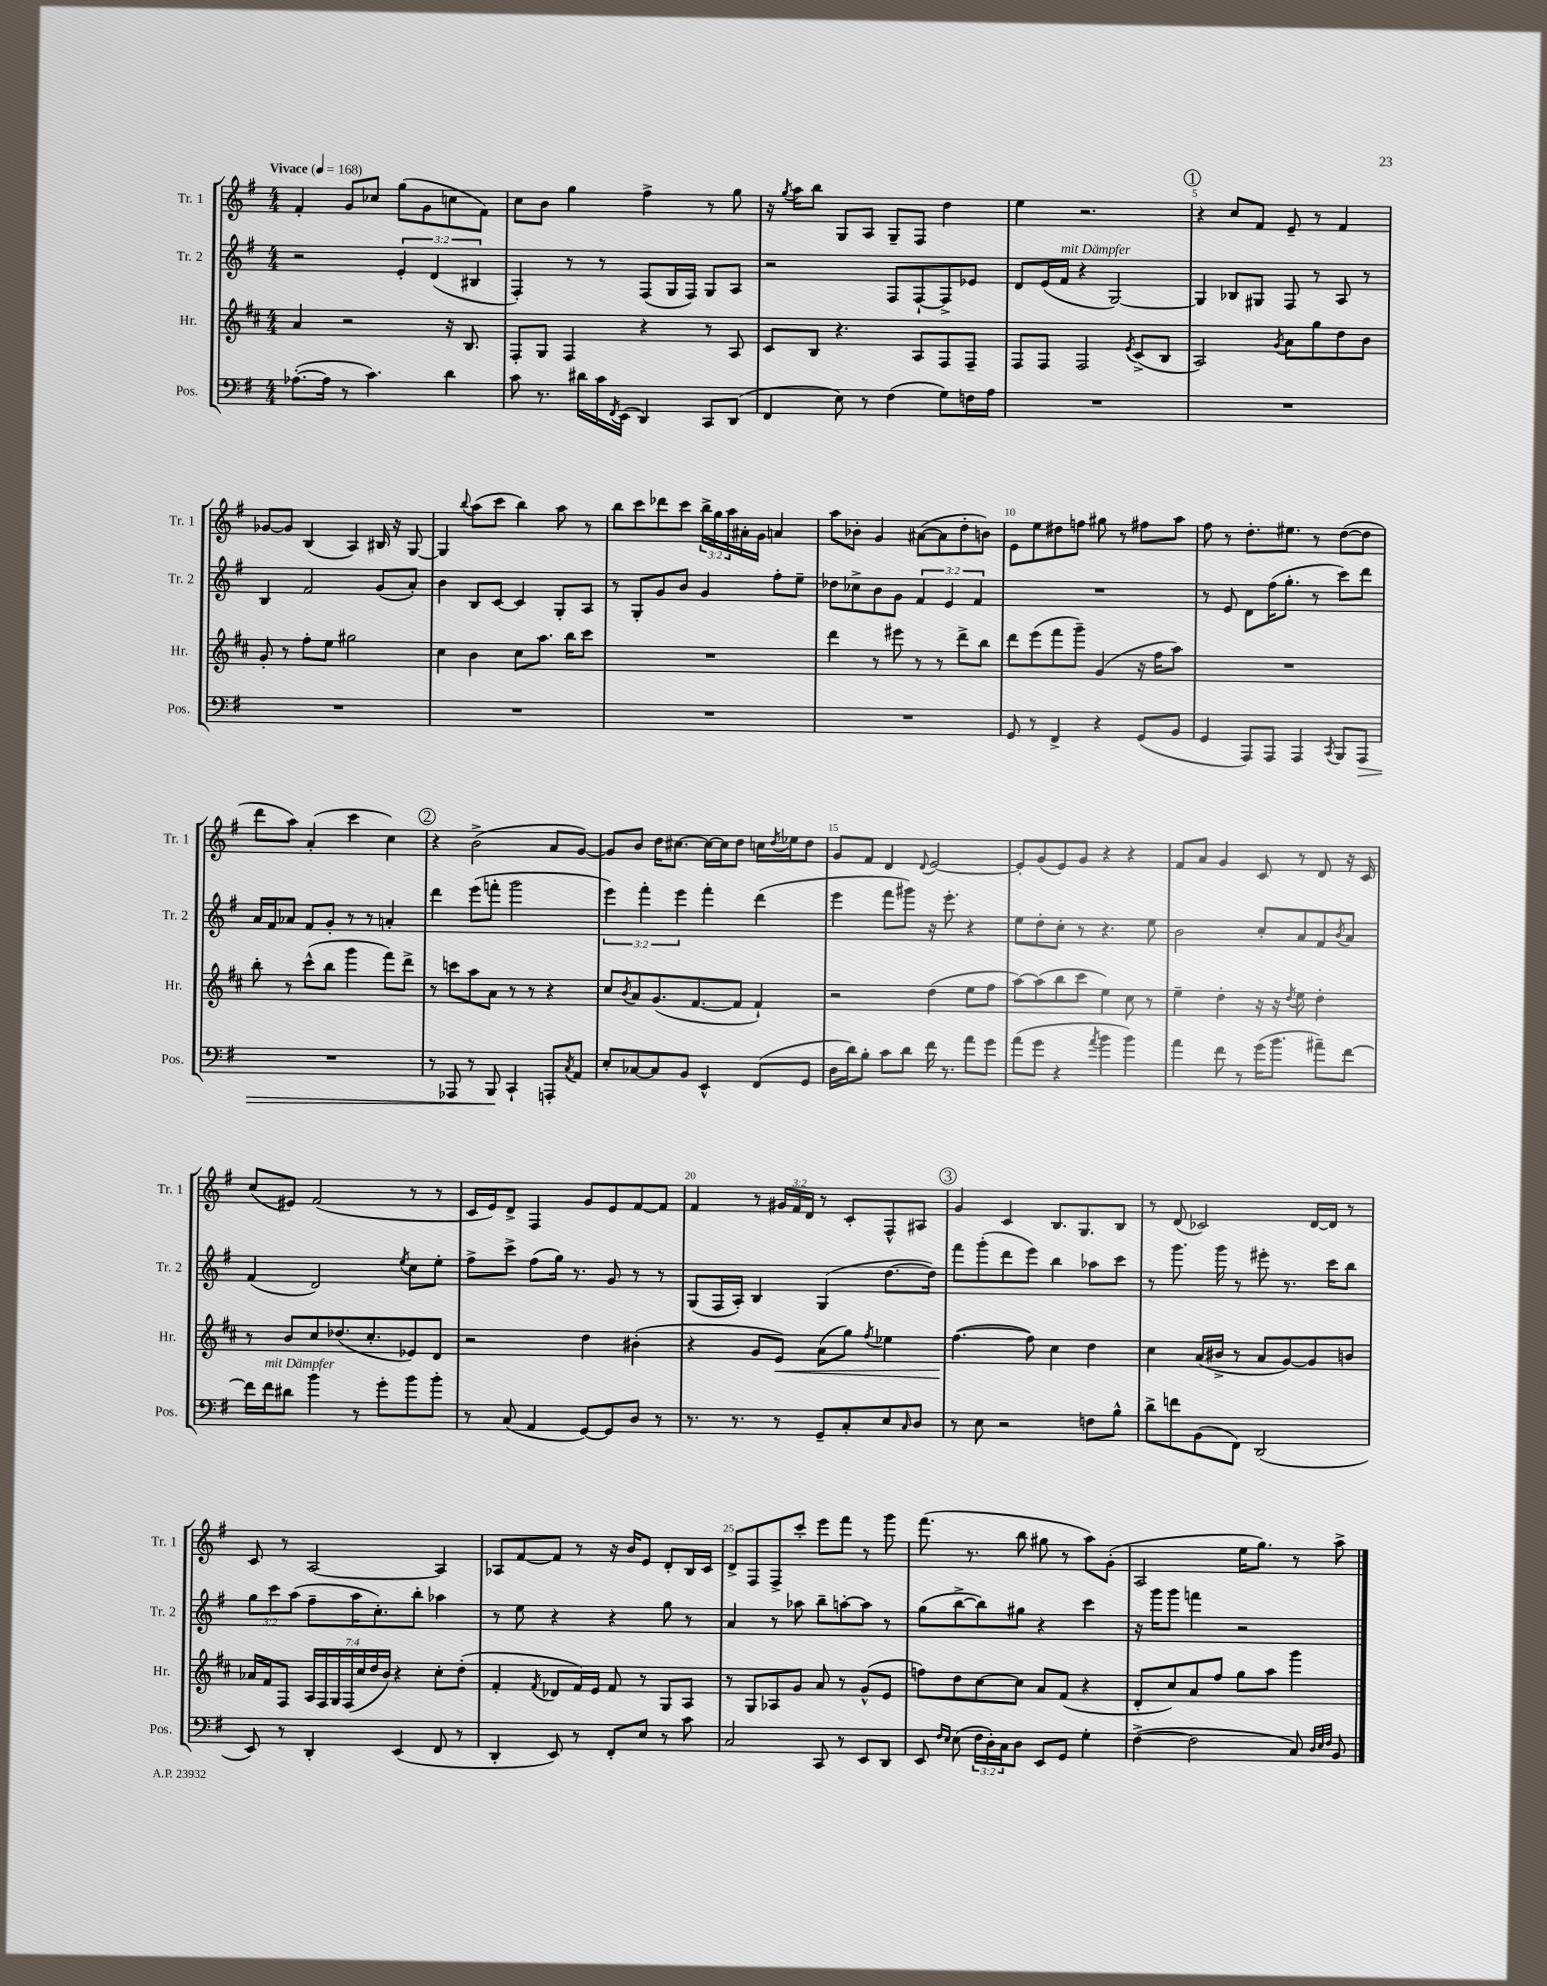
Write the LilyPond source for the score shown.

<<
\new StaffGroup <<
\new Staff = "s0" \with { instrumentName = "Tr. 1" shortInstrumentName = "Tr. 1" } {
    \clef treble \key g \major \numericTimeSignature \time 4/4 \override Staff.TupletNumber.text = #tuplet-number::calc-fraction-text \tempo "Vivace" 4 = 168
    fis'4-. g'8 ces''8 g''8( g'8 c''8 fis'8) |
    c''8 b'8 g''4 fis''4-> r8 g''8 |
    r16 \acciaccatura { g''8 } a''16 b''8 g8 a8 g8-- fis8 d''4 |
    e''4 r2. |
    \mark \markup { \circle "1" } r4 c''8 fis'8 e'8-- r8 fis'4 |
    ges'8~ ges'8 b4( a4) bis16 r16 g8~ |
    g4 \appoggiatura { b''8 } a''8( c'''8 b''4) a''8 r8 |
    b''8 c'''8 des'''8 c'''8 \tuplet 3/2 { b''16-> g''16 a''16 } ais'16-. g'16 a'4 |
    a''8 bes'8-. g'4 ais'8~( ais'8 d''8-. b'8) |
    e'8 e''8 dis''8 f''8 gis''8 r8 fis''8 a''8 |
    fis''8 r8 d''8.-. eis''8. r8 d''8~( d''8 |
    d'''8 a''8) a'4-.( c'''4 c''4) |
    \mark \markup { \circle "2" } r4 b'2->( a'8 g'8~) |
    g'8 b'8 d''16 cis''8.~ cis''16~ cis''16 d''8 c''16 \acciaccatura { d''8 } ees''16 d''8 |
    g'8 fis'8 d'4 \appoggiatura { d'8 } e'2~ |
    e'8-. g'8( e'8) g'8 r4 r4 |
    fis'8 a'8 g'4 c'8 r8 d'8 r16 c'16 |
    c''8( eis'8) fis'2( r8 r8 |
    c'16 e'16) d'8-> fis4 g'8 e'8 fis'8~ fis'8 |
    fis'4 r8 \tuplet 3/2 { gis'16 fis'16 d'16 } r8 c'8-. fis8-^ ais8 |
    \mark \markup { \circle "3" } g'4 c'4 b8. g8. b8 |
    r8 d'8( ces'2) d'16~ d'16 r8 |
    c'8 r8 a2~ a4 |
    aes8 fis'8~ fis'8 r8 r16 b'16 e'8 d'8-. b16 c'16 |
    d'8-> fis8 fis8-> c'''8-. e'''8 fis'''8 r8 g'''8 |
    fis'''8.( r8. b''8 gis''8 r8 a''8) g'8-.( |
    a2 e''16 g''8.) r8 a''8-> \bar "|." |
}
\new Staff = "s1" \with { instrumentName = "Tr. 2" shortInstrumentName = "Tr. 2" } {
    \clef treble \key g \major \numericTimeSignature \time 4/4 \override Staff.TupletNumber.text = #tuplet-number::calc-fraction-text
    r2 \tuplet 3/2 { e'4-. d'4( bis4 } |
    fis4-.) r8 r8 fis8( g16 fis16) g8 a8 |
    r2 fis8 fis8~-! fis8-> ees'8 |
    d'8 e'16( fis'16^\markup { \italic "mit Dämpfer" } r4 g2~) |
    \mark \markup { \circle "1" } g4 bes8 gis8 fis8 r8 a8 r8 |
    b4 fis'2 g'8( a'8-.) |
    b'4 b8 c'8~ c'4 g8-. a8 |
    r8 g8-. g'8 b'8 g'4 fis''8-. e''8-- |
    des''8 ces''8-> b'8 g'8 \tuplet 3/2 { fis'4 e'4 fis'4 } |
    R1 |
    r8 e'8 d'8 fis''16( g''8.-. r8 c'''8) d'''8 |
    a'16 fis'16 aes'8 fis'8 g'8-. r8 r8 a'4-. |
    \mark \markup { \circle "2" } d'''4 e'''8( f'''8-. g'''2 |
    \tuplet 3/2 { e'''4) fis'''4-. e'''4 } fis'''4-. d'''4( |
    e'''4 fis'''8 gis'''8) r16 e'''8.-. r4 |
    e''8 d''8-. c''8-. r8 r4. e''8 |
    b'2 c''8-. a'8 fis'8 \acciaccatura { b'8 } a'8 |
    fis'4( d'2) \acciaccatura { e''8 } c''8 e''8-. |
    fis''8-> c'''8-> fis''8( g''16) r8. g'8 r8 r8 |
    g8( fis16 a16-.) b4 g4( d''8.~ d''16) |
    \mark \markup { \circle "3" } fis'''8 g'''8-.( d'''8 e'''8) b''4 aes''8 c'''8 |
    r8 g'''8. g'''16 r8 eis'''8-. r8. c'''16 b''8 |
    \tuplet 3/2 { g''8 c'''8 a''8( } fis''8-- a''16 c''8.-.) b''8-. aes''4 |
    r8 e''8 r4 r4 g''8 r8 |
    a'4 r8 aes''8 b''8-- a''8~-. a''8 r8 |
    g''8( b''8~-> b''8) gis''8 r4 c'''4 |
    r16 g'''16 g'''8 f'''4 r2 \bar "|." |
}
\new Staff = "s2" \with { instrumentName = "Hr." shortInstrumentName = "Hr." } {
    \clef treble \key d \major \numericTimeSignature \time 4/4 \override Staff.TupletNumber.text = #tuplet-number::calc-fraction-text
    a'4 r2 r16 b8. |
    fis8-. g8 fis4 r4 r8 a8 |
    cis'8 b8 r4. a8 fis8 fis8-- |
    fis8 fis8 fis2 \acciaccatura { e'8 } cis'8->( b8 |
    \mark \markup { \circle "1" } a2) \acciaccatura { g'8 } a'8 g''8 d''8 b'8 |
    g'8-. r8 fis''8-. e''8 gis''2 |
    cis''4 b'4 cis''8 a''8. b''16 cis'''8 |
    R1 |
    d'''4 r8 eis'''8 r8 r8 d'''8-> b''8 |
    d'''8 e'''8( fis'''8 g'''8--) g'4( r16 fis''16 a''8) |
    R1 |
    b''8-. r8 cis'''8-^( b''8 g'''4 fis'''8) d'''8-> |
    \mark \markup { \circle "2" } r8 c'''8 a''8 a'8 r8 r8 r4 |
    cis''8 \acciaccatura { b'8 } a'8 g'8.( fis'8.~ fis'8 fis'4-!) |
    r2 d''4( e''8 fis''8 |
    a''8~) a''8( b''8 cis'''8 e''4) cis''8 r8 |
    e''4-- d''4-. r16 r16 \acciaccatura { d''8 } e''8 d''4-. |
    r8 b'8 cis''8 des''8.( cis''8.-. ees'8) d'8 |
    r2 d''4 bis'4-.( |
    r4 g'8 e'8\<) a'8( g''8) \acciaccatura { fis''8 } ees''4 |
    \mark \markup { \circle "3" } fis''4.~\!( fis''8) cis''4 d''4 |
    cis''4 a'16( bis'16-> r8 a'8 g'8~) g'8 b'8 |
    aes'16 fis'16 fis8 \tuplet 7/4 { a16 fis16 g16 fis16( cis''16 d''16 b'16) } r4 cis''8-. d''8-.( |
    fis'4-. \acciaccatura { fis'8 } des'8 fis'16) e'16 fis'8 r8 g8 a8 |
    r8 g8 aes8 g'8 a'8 r8 g'8-^( e'8 |
    f''8) d''8 cis''8~ cis''8 a'8 fis'8( r4 |
    d'8-. cis''8) a'8 fis''8 g''8 a''8 g'''4 \bar "|." |
}
\new Staff = "s3" \with { instrumentName = "Pos." shortInstrumentName = "Pos." } {
    \clef bass \key g \major \numericTimeSignature \time 4/4 \override Staff.TupletNumber.text = #tuplet-number::calc-fraction-text
    aes8.~-.( aes16 r8 c'4.) d'4 |
    c'8 r8. dis'16 c'16 \acciaccatura { fis,8 } e,16( d,4) c,8 d,8( |
    fis,4 e8) r8 fis4( g8) f16 a16 |
    R1 |
    \mark \markup { \circle "1" } R1 |
    R1 |
    R1 |
    R1 |
    R1 |
    g,8 r8 fis,4-> r4 g,8( b,8 |
    g,4 a,,8) a,,8 a,,4 \acciaccatura { c,8 } b,,8 a,,8\> |
    R1 |
    \mark \markup { \circle "2" } r8 aes,,8 r8 b,,8\! c,4-! a,,8-. \acciaccatura { c8 } a,8 |
    e8-. ces8~ ces8 b,8 e,4-^ fis,8( g,8 |
    d16 d'16) b8-. c'8 d'8 fis'16 r8. a'8 g'8 |
    a'8( g'8 r4 \acciaccatura { a'8 } b'4 b'4) |
    a'4 fis'8 r8 g'16( b'8. ais'8--) fis'8~ |
    fis'16 fis'16^\markup { \italic "mit Dämpfer" } dis'8 b'4 r8 g'8-. b'8 b'8-. |
    r8 c8( a,4 g,8~) g,8 d8 r8 |
    r8. r8. r8 g,8-- c8-. e8 \grace { c16 } d8 |
    \mark \markup { \circle "3" } r8 e8 r2 f8 b8-^ |
    d'8-> f'8 b,8( fis,8) d,2( |
    e,8) r8 d,4-. e,4( fis,8 r8 |
    d,4-. e,8) r8 fis,8-. e8 r8 c'8 |
    c2 c,8 r8 e,8 d,8 |
    e,8 \grace { fis16 e16 } e8( \tuplet 3/2 { fis16 d16-.) c16 } d8 e,8 g,8 g4-. |
    fis4~->( fis2 c8) \grace { d32 e32 fis32 } b,8 \bar "|." |
}
>>
>>
\layout { \context { \Score \override BarNumber.break-visibility = ##(#f #t #t) barNumberVisibility = #(every-nth-bar-number-visible 5) } }
